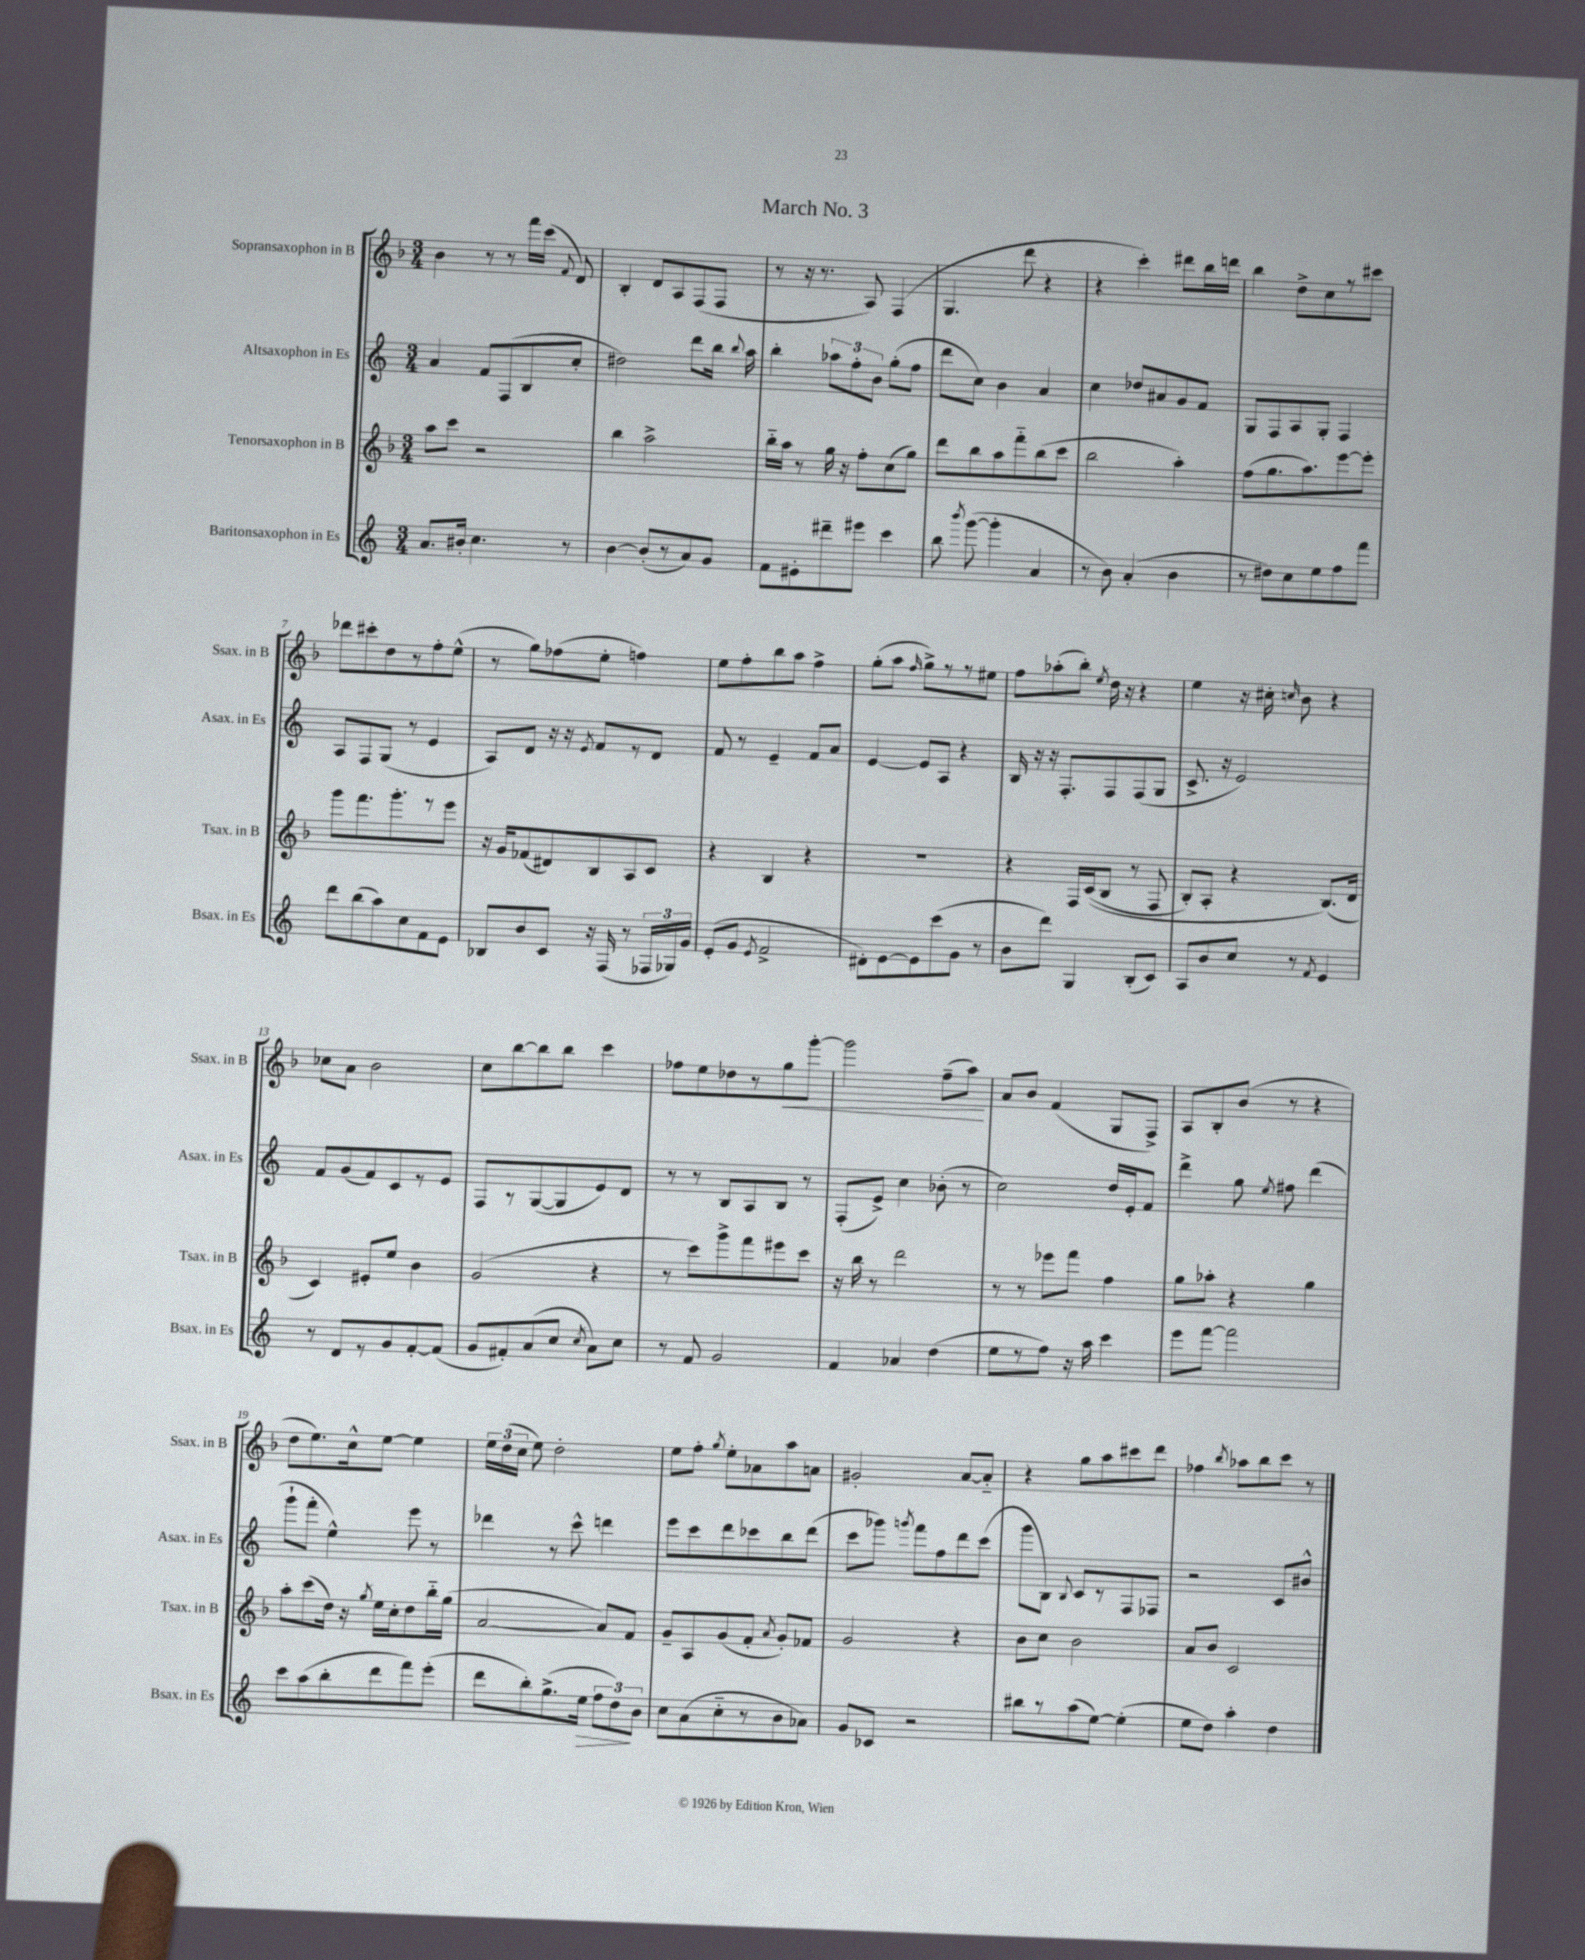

**kern	**dynam	**kern	**kern	**kern	**dynam
*part4	*part4	*part3	*part2	*part1	*part1
*staff4	*staff4	*staff3	*staff2	*staff1	*staff1
*I"Baritonsaxophon in Es	*	*I"Tenorsaxophon in B	*I"Altsaxophon in Es	*I"Sopransaxophon in B	*
*I'Bsax. in Es	*	*I'Tsax. in B	*I'Asax. in Es	*I'Ssax. in B	*
*clefG2	*	*clefG2	*clefG2	*clefG2	*
*k[]	*	*k[b-]	*k[]	*k[b-]	*
*M3/4	*	*M3/4	*M3/4	*M3/4	*
=1	=1	=1	=1	=1	=1
8.a/L	.	8aa\L	4a/	4b-\	.
.	.	8ccc\J	.	.	.
16b#X'/Jk	.	.	.	.	.
4.cc\	.	2r	8f/L	8r	.
.	.	.	(8F/	8r	.
.	.	.	8B/	16fff\LL	.
.	.	.	.	(16ccc\JJ	.
.	.	.	.	8qqf/	.
8r	.	.	8cc'/J	8d/)	.
=2	=2	=2	=2	=2	=2
[4b\	.	4bb-\	2dd#X\)	4B-'/	.
(8b'/L]	.	2aa^\	.	8d/L	.
8r	.	.	.	8A/	.
8a/)	.	.	8ddd\L	(8F/	.
8g/J	.	.	16bb\Jk	8F/J	.
.	.	.	8qqbb/	.	.
.	.	.	16aa\	.	.
=3	=3	=3	=3	=3	=3
8f\L	.	16bb-\LL	4bb'\	8r	.
.	.	16aa\JJ	.	.	.
8e#X'\	.	8r	.	16r	.
.	.	.	.	8.r	.
8ddd#X~\	.	16gg\	12aa-X\L	.	.
.	.	16r	.	.	.
.	.	.	12ff'\	.	.
8eee#X\J	.	8ff'\L	.	8A/)	.
.	.	.	12b\J	.	.
4ccc\	.	(8cc\	(8gg'\L	(4F/	.
.	.	8gg\J)	8ff\J	.	.
=4	=4	=4	=4	=4	=4
8bb\	.	8ddd\L	8ddd\L	4.G/	.
8qbbb/	.	.	.	.	.
([8ggg\	.	8bb-\	8cc\J)	.	.
4ggg'\]	.	8aa\	4b\	.	.
.	.	8fff\	.	8ddd\	.
4a/	.	(8bb-\	4a/	4r	.
.	.	8ccc\J	.	.	.
=5	=5	=5	=5	=5	=5
8r	.	2bb-\	4cc\	4r	.
8b\)	.	.	.	.	.
(4a'/	.	.	8dd-X/L	4ccc'\)	.
.	.	.	8a#X/	.	.
4b\	.	4aa'\)	8g/	8ddd#X\L	.
.	.	.	8f/J	16bb-\L	.
.	.	.	.	16dddn\JJ	.
=6	=6	=6	=6	=6	=6
8r	.	(8ff\L	8G/L	4bb-\	.
8dd#X\L)	.	8.gg\	8F/	.	.
8cc\	.	.	8A/	8dd^\L	.
.	.	8.aa\)	.	.	.
8ee\	.	.	8G'/J	8cc\	.
8ff\	.	[8eee\	4F/	8r	.
8fff\J	.	8eee'\J]	.	8ccc#X\J	.
!!LO:LB:g=z
=7	=7	=7	=7	=7	=7
8ddd\L	.	8ggg\L	8A/L	8ddd-X\L	.
(8bb\	.	8.fff\	8F/	8ccc#X'\	.
8aa\)	.	.	(8G/J	8dd\	.
.	.	8.ggg'\	.	.	.
8cc\	.	.	8r	8r	.
8f\	.	8r	4e/	8ff'\	.
8e\J	.	8eee\J	.	(8ee^^\J	.
=8	=8	=8	=8	=8	=8
8B-X/L	.	16r	8A/L)	8r	.
.	.	16g/KL	.	.	.
8b/	.	(8f-X/	8d/J	8gg\L)	.
8c/J	.	8d#X/)	16r	(8ff-X\	.
.	.	.	16r	.	.
.	.	.	8qe/	.	.
16r	.	8B-/	8f/L	8ee'\J	.
(16F/	.	.	.	.	.
8r	.	8A/	8r	4ffn\)	.
24F-X/LL	.	8c/J	8d/J	.	.
24G-X/)	.	.	.	.	.
24g/JJ	.	.	.	.	.
=9	=9	=9	=9	=9	=9
(8e'/L	.	4r	8f/	8ee\L	.
8g/J	.	.	8r	8ff'\	.
8qe/	.	.	.	.	.
2f^/	.	4B-/	4e~/	8bb-\	.
.	.	.	.	8aa\J	.
.	.	4r	8f/L	4ff^\	.
.	.	.	8a/J	.	.
=10	=10	=10	=10	=10	=10
8d#X'\L)	.	2.r	[4e/	(8gg'\L	.
[8e\	.	.	.	8aa\J	.
.	.	.	.	16qqff/	.
8e\]	.	.	8e/L]	8gg^\L)	.
(8ccc\	.	.	8A/J	8r	.
8g\J	.	.	4r	8r	.
8r	.	.	.	8ee#X\J	.
=11	=11	=11	=11	=11	=11
8b\L	.	4r	16B/	8ff\L	.
.	.	.	16r	.	.
8ddd\J)	.	.	16r	(8aa-X'\	.
.	.	.	8.F'/L	.	.
4G/	.	16F/LL	.	8bb-'\J)	.
.	.	((16c/J	.	.	.
.	.	.	.	8qee/	.
.	.	8B-/J	8F/	16dd\	.
.	.	.	.	16r	.
(8B'/L	.	8r	(8F/	4r	.
8c/J)	.	8F/	8G/J	.	.
=12	=12	=12	=12	=12	=12
8A/L	.	8B-'/L)	8.c^/	4ee\	.
8b/	.	8A'/J	.	.	.
.	.	.	16r	.	.
8cc/J	.	4r	2e/)	16r	.
.	.	.	.	16cc#X'\	.
.	.	.	.	16qqccn/	.
8r	.	.	.	8b-\	.
8qf/	.	.	.	.	.
4e/	.	(8.B-/L)	.	4r	.
.	.	16d/Jk	.	.	.
!!LO:LB:g=z
=13	=13	=13	=13	=13	=13
8r	.	4c/)	8f/L	8cc-X\L	.
8d/L	.	.	(8g/	8a\J	.
8r	.	8e#X'/L	8f/)	2b-\	.
8g/	.	8ee/J	8c/	.	.
[8f'/	.	4b-\	8r	.	.
(8f/J]	.	.	8e/J	.	.
=14	=14	=14	=14	=14	=14
8g/L	.	(2g/	8F/L	8cc\L	.
8f#X'/)	.	.	8r	[8bb-\	.
(8a/	.	.	([8G/	8bb-\]	.
8cc/J	.	.	8G/]	8bb-\J	.
8qcc/	.	.	.	.	.
8a\L)	.	4r	8e/)	4ccc\	.
8cc\J	.	.	8d/J	.	.
=15	=15	=15	=15	=15	=15
8r	.	8r	8r	8ff-X\L	.
8f/	.	8ccc\L)	8r	8ee\	.
2g/	.	8ggg^\	8B/L	8dd-X\	.
.	.	8fff\	8A/	8r	.
!	!	!	!	!	!LO:HP:b
.	.	8eee#X\	8B/J	8gg\	<
.	.	8ccc\J	8r	[8ggg'\J	.
=16	=16	=16	=16	=16	=16
4f/	.	16r	(8F'/L	2ggg\]	.
.	.	16bb-\	.	.	.
.	.	8r	8e^/J)	.	.
4a-X/	.	2ddd\	4cc\	.	.
(4dd\	.	.	(8b-X'\	(8ff~\L	.
.	.	.	8r	8aa\J)	.
.	.	.	.	.	[
=17	=17	=17	=17	=17	=17
8ee\L	.	8r	2cc\)	8a/L	.
8r	.	8r	.	8b-/J	.
8ff\J)	.	8eee-X\L	.	(4f/	.
16r	.	8fff\J	.	.	.
16aa\	.	.	.	.	.
4ccc\	.	4ff\	16dd/LL	8G/L	.
.	.	.	16e'/J	.	.
.	.	.	8f/J	8F^/J)	.
=18	=18	=18	=18	=18	=18
8eee\L	.	8gg\L	4ddd^\	8A/L	.
[8fff\J	.	8aa-X'\J	.	8B-'/	.
2fff\]	.	4r	8gg\	(8b-/J	.
.	.	.	8qee/	.	.
.	.	.	8ff#X\	8r	.
.	.	4gg\	(4ddd\	4r	.
!!LO:LB:g=z
=19	=19	=19	=19	=19	=19
8ccc\L	.	8aa'\L	8ggg`\L	8dd\L	.
(8aa\	.	(8ccc\	8fff'\J	8.ee\)	.
8bb'\	.	16dd\Jk)	4ee^^\)	.	.
.	.	16r	.	16cc^^\k	.
.	.	8qgg/	.	.	.
8ddd\	.	16ee\LL	.	[8ee\J	.
.	.	16cc'\J	.	.	.
8fff\)	.	8dd\	8eee\	4ee\]	.
(8eee'\J	.	16bb-\L	8r	.	.
.	.	(16gg\JJ	.	.	.
=20	=20	=20	=20	=20	=20
8ddd\L	.	[2a/	4ddd-X\	24ee\LL	.
.	.	.	.	(24dd\	.
.	.	.	.	24cc\JJ	.
8bb'\)	.	.	.	8ee\)	.
(8.gg^\	.	.	8r	2dd'\	.
.	.	.	8ccc^^\	.	.
!	!LO:HP:b	!	!	!	!
16ee\Jk	>	.	.	.	.
12ff\L	.	8a/L])	4dddn\	.	.
12dd\)	.	.	.	.	.
.	.	8f/J	.	.	.
12b\J	]	.	.	.	.
=21	=21	=21	=21	=21	=21
8cc\L	.	8g~/L	8eee\L	8ee\L	.
(8a\	.	8A/	8ccc\	8ff'\J	.
.	.	.	.	8qgg/	.
8cc\	.	(8g/	8ddd\	8ee'\L	.
8r	.	8f'/J	8ccc-X\	8a-X\	.
.	.	8qa/	.	.	.
8b\	.	8g'/L)	8bb\	8aa\	.
8a-X\J)	.	8f-X/J	(8ddd\J	8an\J	.
=22	=22	=22	=22	=22	=22
8g/L	.	2g/	8ccc\L	2g#X'/	.
8c-X/J	.	.	8ggg-X\J)	.	.
.	.	.	8qgggn/	.	.
2r	.	.	8fff\L	.	.
.	.	.	8ff\	.	.
.	.	4r	8ddd\	[8a/L	.
.	.	.	(8ccc\J	8a/J]	.
=23	=23	=23	=23	=23	=23
8bb#X\L	.	8b-\L	8ggg\L	4r	.
8r	.	8cc\J	8B\J)	.	.
.	.	.	8qqB/	.	.
(8aa\	.	2b-\	8c/L	8gg\L	.
[8ee\J)	.	.	8r	8aa\	.
(4ee'\]	.	.	8F/	8ccc#X\	.
.	.	.	8F-X/J	8ddd\J	.
=24	=24	=24	=24	=24	=24
8ee\L	.	8a/L	2r	4ff-X\	.
8dd\J)	.	8b-/J	.	.	.
.	.	.	.	8qbb-/	.
4aa'\	.	2c/	.	8aa-X\L	.
.	.	.	.	8bb-\	.
4dd\	.	.	8c/L	8ccc\J	.
.	.	.	8b#X^^/J	8r	.
==	==	==	==	==	==
*-	*-	*-	*-	*-	*-
